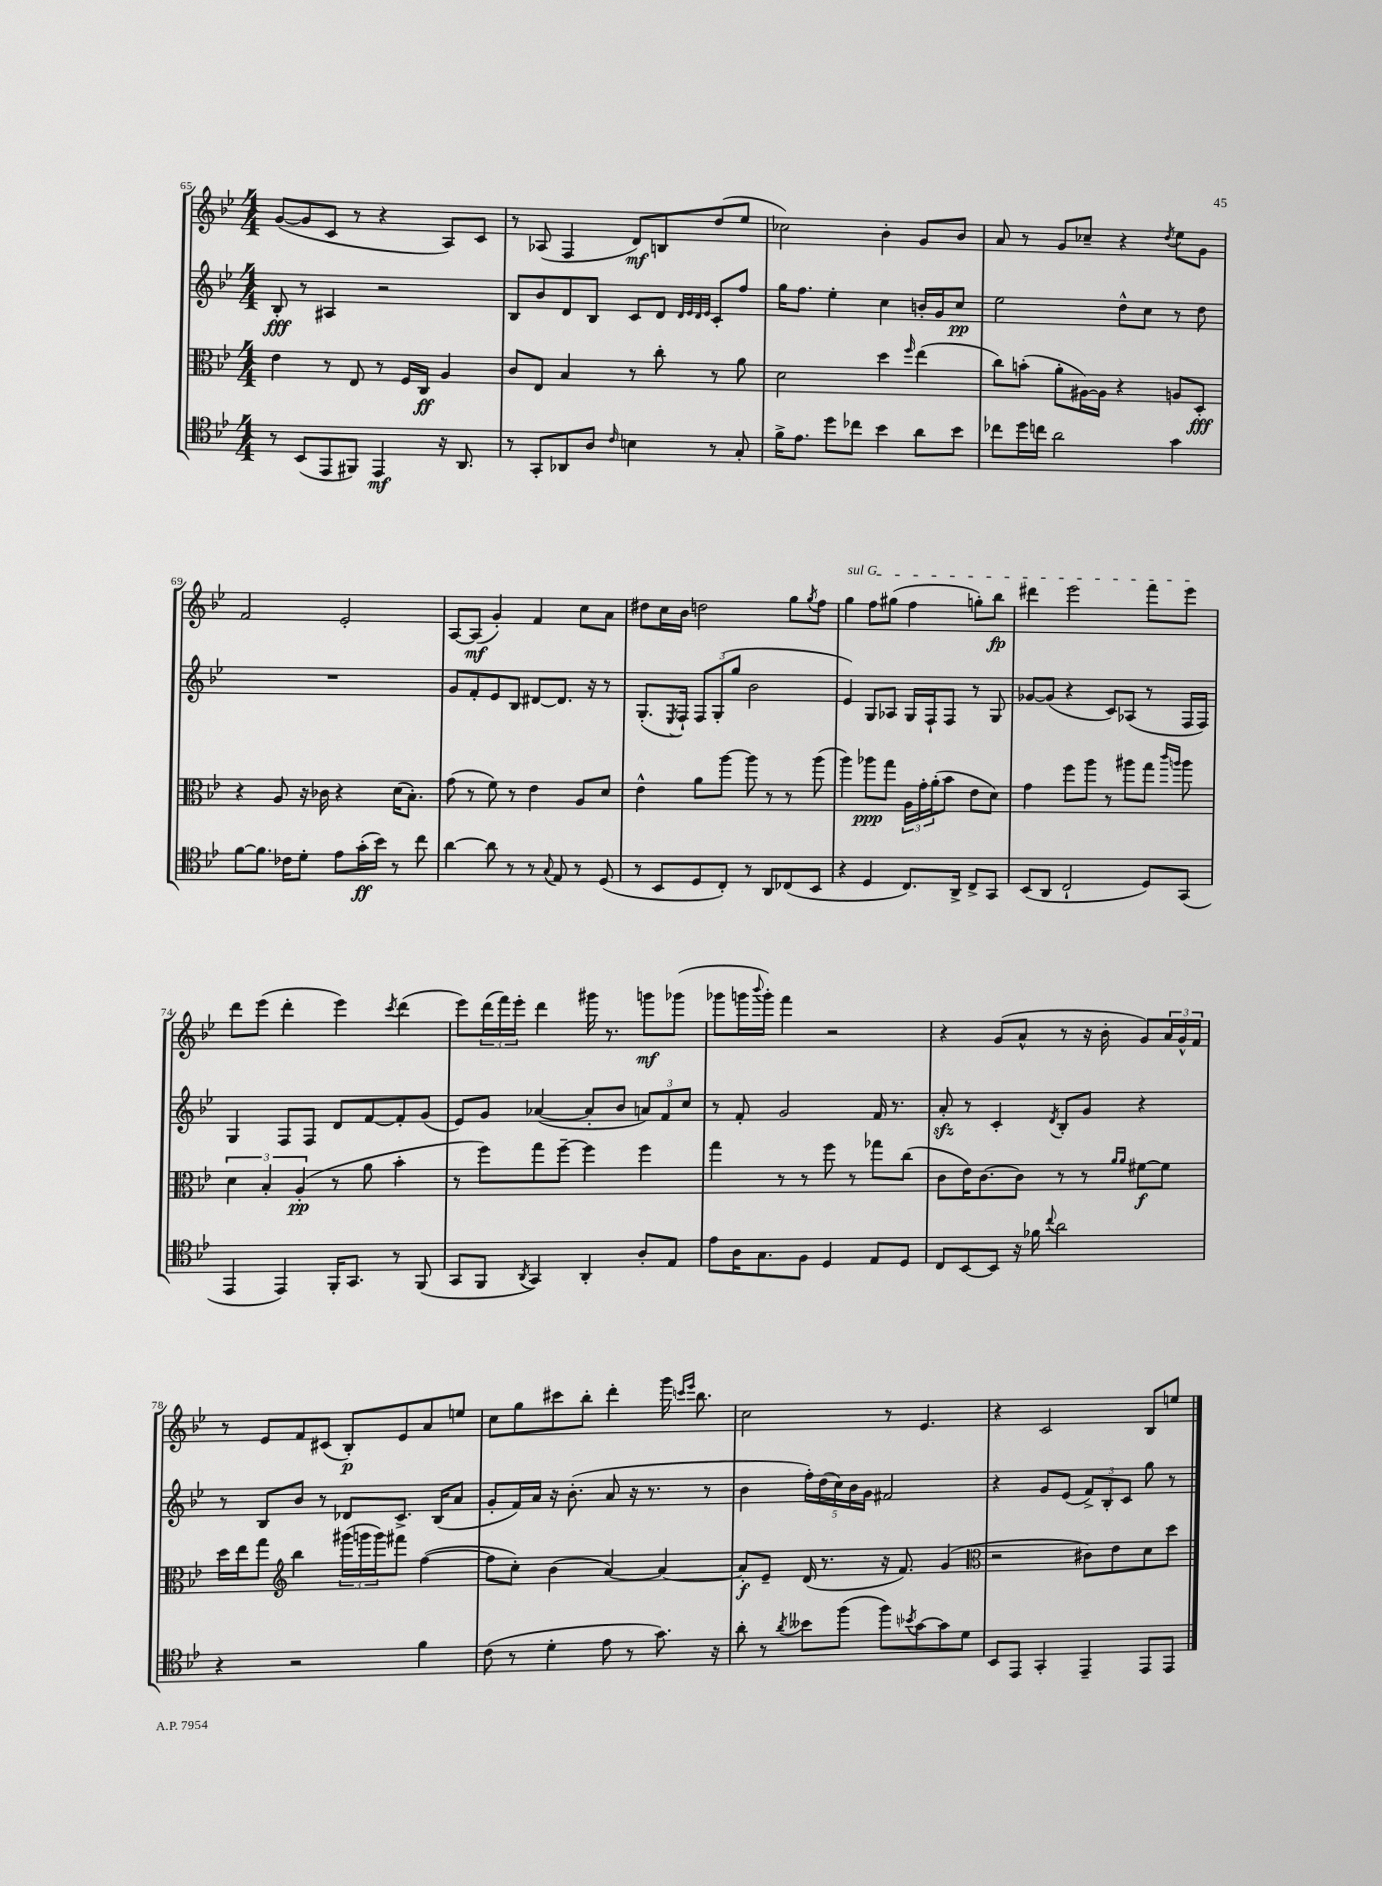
<<
\new StaffGroup <<
\new Staff = "s0" {
    \clef treble \key bes \major \numericTimeSignature \time 4/4
    g'8~( g'8 c'8 r8 r4 a8) c'8 |
    r8 aes8( f4 d'8\mf) b8 d''8( ees''8 |
    ces''2) bes'4-. g'8 bes'8 |
    a'8 r8 g'8 ces''8-- r4 \acciaccatura { d''8 } ees''8 g'8 |
    f'2 ees'2-. |
    a8~ a8\mf( g'4-.) f'4 c''8 a'8 |
    dis''8 c''16 bes'16 d''2 g''8 \acciaccatura { g''8 } f''8 |
    \once \override TextSpanner.bound-details.left.text = \markup { \italic "sul G" } g''4\startTextSpan f''8 gis''8( f''4 g''8-.) bes''8\fp |
    dis'''4 ees'''2 f'''8 ees'''8\stopTextSpan |
    d'''8 ees'''8( d'''4-. ees'''4) \acciaccatura { c'''8 } d'''4( |
    ees'''8) \tuplet 3/2 { d'''16( f'''16) ees'''16-. } d'''4 gis'''16 r8. g'''8\mf ges'''8( |
    ges'''8 g'''16 \appoggiatura { bes'''8 } g'''16-.) f'''4 r2 |
    r4 g'8( a'8-^ r8 r16 bes'16-. g'8) \tuplet 3/2 { a'16 g'16-^ f'16 } |
    r8 ees'8 f'8 cis'8( bes8-.\p) ees'8 a'8 e''8 |
    c''8 g''8 cis'''8 bes''8-. d'''4-. g'''16 \grace { c'''16 ees'''16 } bes''8. |
    c''2 r8 ees'4. |
    r4 c'2 bes8 e''8 \bar "|." |
}
\new Staff = "s1" {
    \clef treble \key bes \major \numericTimeSignature \time 4/4
    bes8-.\fff r8 ais4 r2 |
    bes8 bes'8 d'8 bes8 c'8 d'8 \grace { d'32 ees'32 d'32 ees'32 } c'8-. f''8 |
    g''16 f''8. ees''4-. c''4 b'16-. g'16 c''8\pp |
    ees''2 d''8-^ c''8 r8 d''8 |
    R1 |
    g'8 f'8-. ees'8 bes8 dis'8~ dis'8. r16 r8 |
    g8.-.( \acciaccatura { ees8 } f16-!) \tuplet 3/2 { f8 g8-.( g''8 } bes'2 |
    ees'4) g8 aes8 g16 f16-! f8 r8 g8 |
    ges'8~ ges'8( r4 c'8) aes8( r8 f16 f16) |
    g4 f8 f8 d'8 f'8~ f'8-. g'8( |
    ees'8) g'8 aes'4~( aes'8-. bes'8 \tuplet 3/2 { a'8) f'8 c''8 } |
    r8 f'8-. g'2 f'16 r8. |
    a'8-.\sfz r8 c'4-. \acciaccatura { d'8 } bes8-. g'8 r4 |
    r8 bes8 bes'8 r8 des'8 c'8.-> bes16( a'8 |
    g'8-. f'16) a'16 r16 bes'8.-.( a'8 r16 r8. r8 |
    bes'4 \tuplet 5/4 { f''16-.) d''16( c''16) bes'16 g'16 } fis'2 |
    r4 g'8 ees'8( \tuplet 3/2 { f'8->) bes8-. c'8 } g''8 r8 \bar "|." |
}
\new Staff = "s2" {
    \clef alto \key bes \major \numericTimeSignature \time 4/4
    ees'4 r8 ees8 r8 f16 c16\ff a4 |
    c'8 ees8 bes4 r8 c''8-. r8 a'8 |
    d'2 d''4 \grace { f''16 } ees''4( |
    c''8) b'8-.( a'8-. ais16~) ais16 r4 a8 d8-.\fff |
    r4 a8 r16 ces'16 r4 d'16( bes8.-.) |
    g'8( r8 f'8) r8 ees'4 a8 d'8 |
    ees'4-^ a'8 a''8~ a''8 r8 r8 a''8( |
    a''4) aes''8\ppp g''8 \tuplet 3/2 { a16 g'16-. a'16-.( } bes'8 ees'8 d'8) |
    g'4 f''8 a''8 r8 ais''8 g''8 \grace { c'''16 a''16 } a''8 |
    \tuplet 3/2 { d'4 bes4-. a4-.\pp( } r8 a'8 bes'4-. |
    r8 f''8) g''8 f''8~-- f''4 f''4 |
    g''4 r8 r8 f''8 r8 ges''8 c''8( |
    c'8 ees'16) c'8.~ c'8 r8 r8 \grace { a'16 a'16 } fis'8~\f fis'8 |
    d''16 ees''16 g''8 \clef treble bes''4 \tuplet 3/2 { gis'''16( g'''16 g'''16) } fis'''8 f''4~( |
    f''8 c''8-.) bes'4( a'4~) a'4~ |
    a'8-.\f ees'8-- d'16( r8. r16 f'8.) g'4( |
    \clef alto r2 cis'8) ees'8 d'8 d''8 \bar "|." |
}
\new Staff = "s3" {
    \clef tenor \key bes \major \numericTimeSignature \time 4/4
    r8 bes,8( ees,8 fis,8) ees,4\mf r16 a,8. |
    r8 g,8-. aes,8 a8 \grace { c'16 } b4 r8 g8-. |
    f'16-> ees'8. d''8 ces''8 bes'4 a'8 bes'8 |
    ces''8 d''16 c''16 a'2 g'4 |
    f'8~ f'8. ces'16 d'8-. ees'8 g'16-.\ff( bes'16) r8 c''8 |
    a'4~ a'8 r8 r8 \appoggiatura { g8 } ees8 r8 d8( |
    r8 bes,8 d8 c8-.) r8 a,8 ces8( bes,8 |
    r4 d4 c8.) a,16-> c8-> g,8 |
    bes,8( a,8 c2-! d8) g,8( |
    ees,4 ees,4) f,16-. g,8. r8 f,8( |
    g,8 f,8 \acciaccatura { a,8 } g,4) a,4-. a8-. ees8 |
    ees'8 a16 g8. f8 d4 ees8 d8 |
    c8 bes,8~ bes,8 r16 fes'16 \appoggiatura { c''8 } a'2 |
    r4 r2 f'4 |
    c'8( r8 d'4-. ees'8 r8 g'8.) r16 |
    a'8-. r8 \acciaccatura { a'8 } beses'8 f''8( f''8) \acciaccatura { bes'8 } g'8~ g'8 d'8 |
    bes,8 ees,8 g,4-. ees,4-- ees,8 ees,8 \bar "|." |
}
>>
>>
\layout { \context { \Score currentBarNumber = #65 } }
